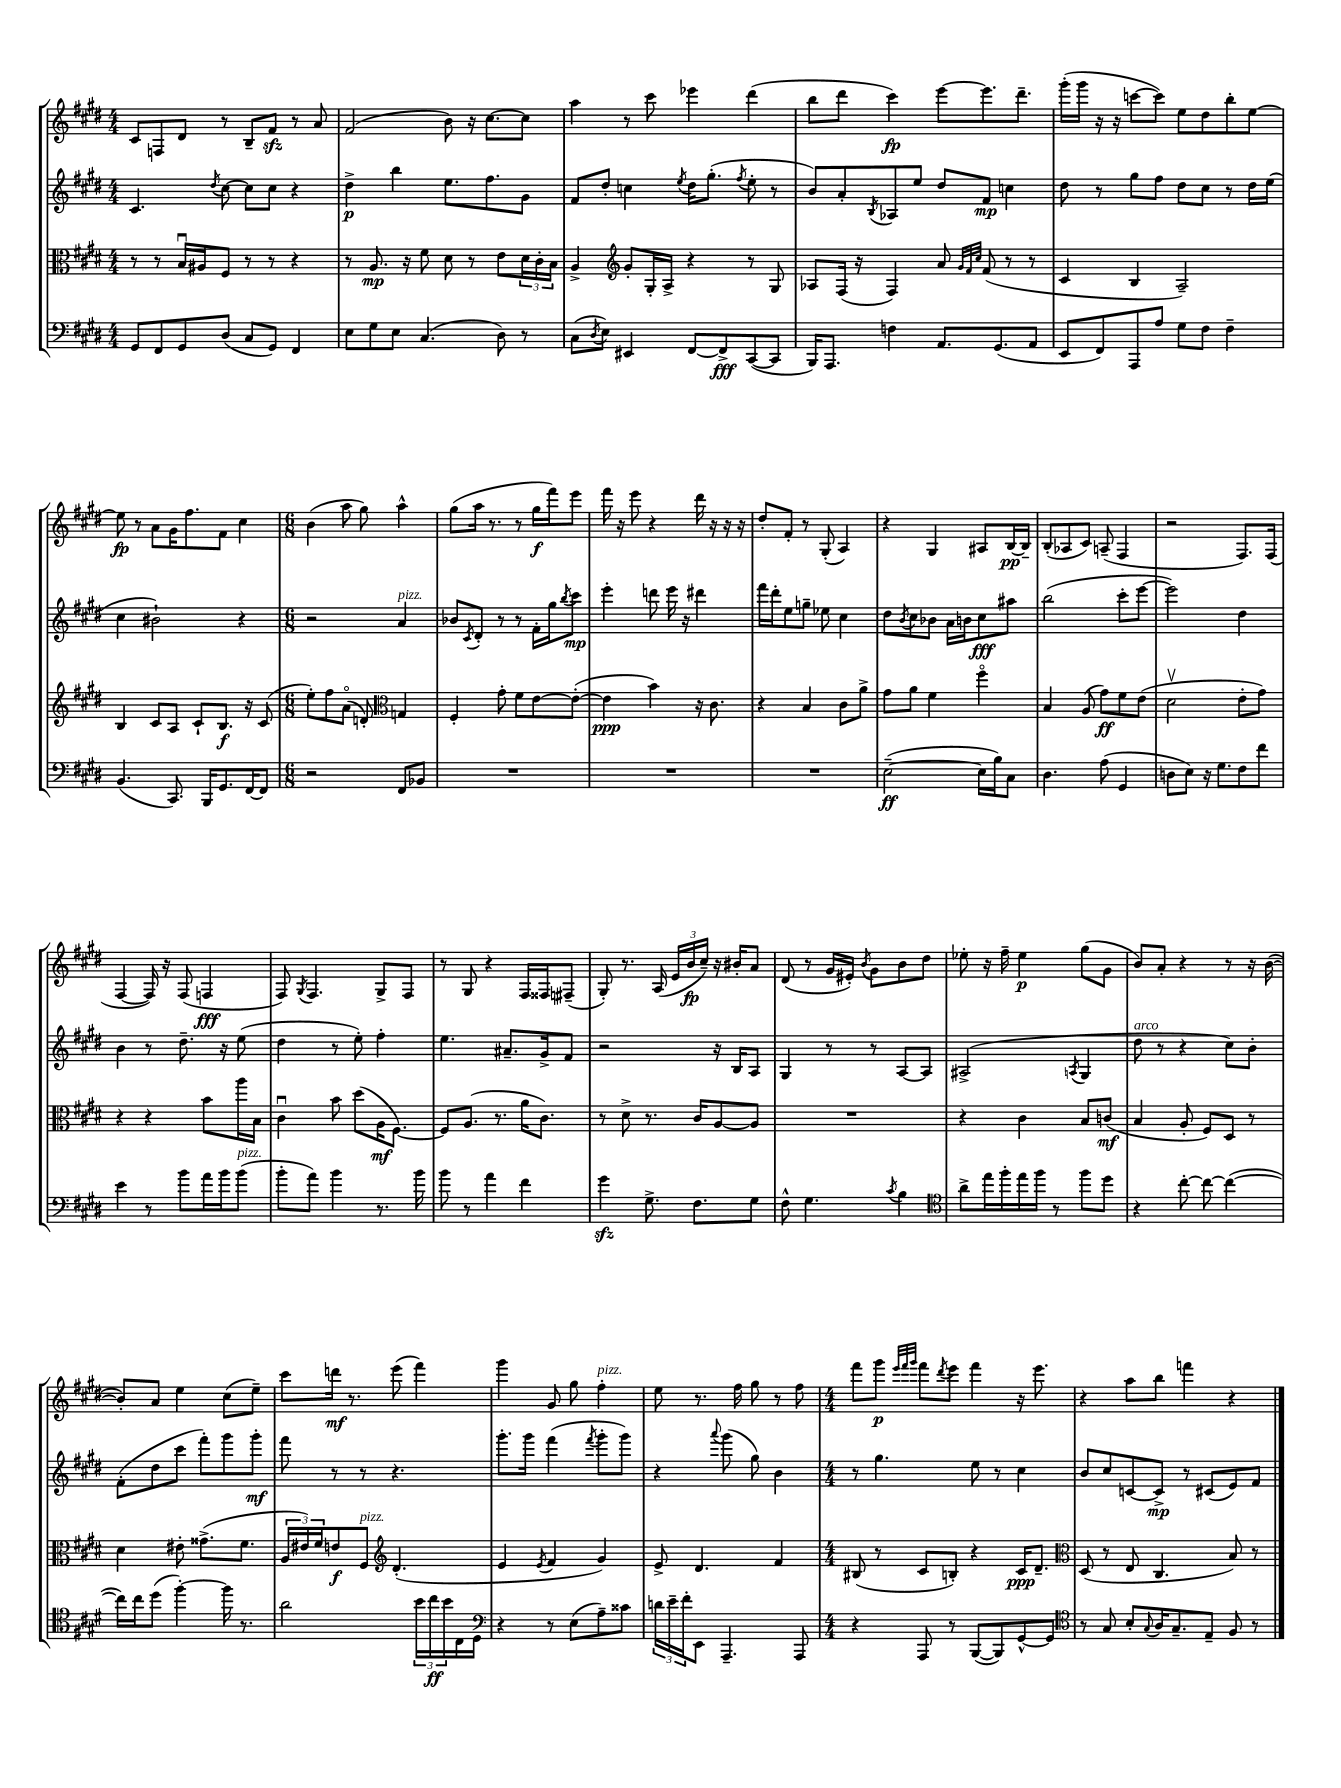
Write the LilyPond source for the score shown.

<<
\new StaffGroup <<
\new Staff = "s0" {
    \clef treble \key e \major \numericTimeSignature \time 4/4
    cis'8 f8 dis'8 r8 b8-- fis'8\sfz r8 a'8 |
    fis'2( b'8) r16 cis''8.~ cis''8 |
    a''4 r8 cis'''8 ees'''4 dis'''4( |
    b''8 dis'''8 cis'''4\fp) e'''8~ e'''8. dis'''8.-- |
    gis'''16-.( gis'''16 r16 r16 c'''8~ c'''8) e''8 dis''8 b''8-. e''8~ |
    e''8\fp r8 a'8 gis'16 fis''8. fis'8 cis''4 |
    \numericTimeSignature \time 6/8 b'4( a''8 gis''8) a''4-^ |
    gis''8( a''16 r8. r8 gis''16\f fis'''16) e'''8 |
    fis'''16 r16 e'''8 r4 dis'''16 r16 r16 r16 |
    dis''8-. fis'8-. r8 gis8-.( a4) |
    r4 gis4 ais8 b16~\pp b16-- |
    b8-.( aes8 cis'8) a8--( fis4 |
    r2 fis8.) fis16( |
    fis4~ fis16) r16 fis8( f4\fff |
    fis8) \acciaccatura { gis8 } fis4. gis8-> fis8 |
    r8 gis8 r4 fis16 fisis16 fis8--( |
    gis8-.) r8. a16( \tuplet 3/2 { e'16 b'16\fp cis''16--) } r16 bis'16-. a'8 |
    dis'8( r8 gis'16 eis'16-.) \acciaccatura { b'8 } gis'8 b'8 dis''8 |
    ees''8-. r16 fis''16-- ees''4\p gis''8( gis'8 |
    b'8) a'8-. r4 r8 r16 b'16~( |
    b'8-.) a'8 e''4 cis''8( e''8--) |
    cis'''8 d'''16\mf r8. e'''8( fis'''4) |
    gis'''4 gis'8 gis''8 fis''4-.^\markup { \italic "pizz." } |
    e''8 r8. fis''16 gis''8 r8 fis''8 |
    \numericTimeSignature \time 4/4 fis'''8 gis'''8\p \grace { e'''32 fis'''32 gis'''32 } fis'''8 \acciaccatura { dis'''8 } e'''8 fis'''4 r16 e'''8. |
    r4 a''8 b''8 f'''4 r4 \bar "|." |
}
\new Staff = "s1" {
    \clef treble \key e \major \numericTimeSignature \time 4/4
    cis'4. \acciaccatura { dis''8 } cis''8~ cis''8 cis''8 r4 |
    dis''4->\p b''4 e''8. fis''8. gis'8 |
    fis'8 dis''8-. c''4 \acciaccatura { e''8 } dis''16 gis''8.-.( \acciaccatura { fis''8 } e''8-. r8 |
    b'8) a'8-. \acciaccatura { b8 } aes8 e''8 dis''8 fis'8\mp c''4 |
    dis''8 r8 gis''8 fis''8 dis''8 cis''8 r8 dis''16 e''16( |
    cis''4 bis'2-!) r4 |
    \numericTimeSignature \time 6/8 r2 a'4^\markup { \italic "pizz." } |
    bes'8 \acciaccatura { cis'8 } dis'8-. r8 r8 fis'16-. gis''16 \acciaccatura { b''8 } cis'''8\mp |
    e'''4-. d'''8 e'''16 r16 dis'''4 |
    fis'''16 dis'''16-. e''8 g''8-- ees''8 cis''4 |
    dis''8 \acciaccatura { b'8 } cis''8 bes'8 a'16 b'16 cis''8\fff ais''8 |
    b''2( cis'''8-. e'''8~ |
    e'''2) dis''4 |
    b'4 r8 dis''8.-- r16 e''8( |
    dis''4 r8 e''8-.) fis''4-. |
    e''4. ais'8.-- gis'16-> fis'8 |
    r2 r16 b16 a8 |
    gis4 r8 r8 a8~ a8 |
    ais2->( \acciaccatura { a8 } gis4 |
    dis''8^\markup { \italic "arco" } r8 r4 cis''8) b'8-. |
    fis'8-.( dis''8 cis'''8 fis'''8-.) gis'''8 gis'''8-.\mf |
    fis'''8 r8 r8 r4. |
    gis'''8.-. gis'''16 fis'''4( \acciaccatura { fis'''8 } gis'''8-. gis'''8) |
    r4 \appoggiatura { a'''8 } gis'''8( gis''8) b'4 |
    \numericTimeSignature \time 4/4 r8 gis''4. e''8 r8 cis''4 |
    b'8 cis''8 c'8~ c'8->\mp r8 cis'8( e'8) fis'8 \bar "|." |
}
\new Staff = "s2" {
    \clef alto \key e \major \numericTimeSignature \time 4/4
    r8 r8 b16\downbow ais16 fis8 r8 r8 r4 |
    r8 a8.\mp r16 fis'8 dis'8 r8 e'8 \tuplet 3/2 { dis'16 cis'16-. b16 } |
    a4-> \clef treble gis'8-. gis16-. a16-> r4 r8 gis8 |
    aes8 fis16( r16 fis4) a'8 \grace { gis'32 fis'32 cis''32 } fis'8( r8 r8 |
    cis'4 b4 a2--) |
    b4 cis'8 a8 cis'8-! b8.\f r16 cis'8( |
    \numericTimeSignature \time 6/8 e''8-.) fis''8 a'8\flageolet( d'8-.) \clef alto g4 |
    fis4-. gis'8-. fis'8 e'8~ e'8~-.( |
    e'4\ppp b'4) r16 cis'8. |
    r4 b4 cis'8 a'8-> |
    gis'8 a'8 fis'4 fis''4\flageolet |
    b4 a8( gis'8\ff) fis'8 e'8( |
    dis'2\upbow e'8-. gis'8) |
    r4 r4 b'8 a''16 b16 |
    cis'4\downbow b'8 dis''8( a16\mf fis8.~) |
    fis8 a8.( r8. a'16 cis'8.) |
    r8 dis'8-> r8. cis'16 a8~ a8 |
    R2. |
    r4 cis'4 b8 c'8\mf( |
    b4 a8-. fis8) dis8 r8 |
    dis'4 eis'8-. gisis'8.->( fis'8. |
    \tuplet 3/2 { a16 eis'16) fis'16 } e'8\f fis8^\markup { \italic "pizz." } \clef treble dis'4.-.( |
    e'4 \acciaccatura { e'8 } fis'4 gis'4) |
    e'8-> dis'4. fis'4 |
    \numericTimeSignature \time 4/4 bis8( r8 cis'8 b8-.) r4 cis'16\ppp dis'8.-- |
    \clef alto dis8( r8 e8 cis4. b8) r8 \bar "|." |
}
\new Staff = "s3" {
    \clef bass \key e \major \numericTimeSignature \time 4/4
    gis,8 fis,8 gis,8 dis8( cis8 gis,8) fis,4 |
    e8 gis8 e8 cis4.( dis8) r8 |
    cis8( \acciaccatura { dis8 } e8) eis,4 fis,8~ fis,8->\fff cis,8~( cis,8 |
    b,,16) a,,8. f4 a,8. gis,8.( a,8 |
    e,8 fis,8) a,,8 a8 gis8 fis8 fis4-- |
    b,4.( cis,8.) b,,16 gis,8. fis,16~ fis,8 |
    \numericTimeSignature \time 6/8 r2 fis,8 bes,8 |
    R2. |
    R2. |
    R2. |
    e2~--\ff( e16 b16) cis8 |
    dis4. a8( gis,4 |
    d8 e8) r16 gis8. fis8 fis'8 |
    e'4 r8 b'8 a'16 b'16 b'8^\markup { \italic "pizz." }( |
    b'8-. a'8) b'4 r8. b'16 |
    b'8 r8 a'4 fis'4 |
    gis'4\sfz gis8.-> fis8. gis8 |
    fis8-^ gis4. \acciaccatura { cis'8 } b4 |
    \clef tenor a'8-> e''16 fis''16-. e''16 fis''16 r8 fis''8 dis''8 |
    r4 cis''8~-. cis''8~ cis''4~( |
    cis''16) cis''16 dis''8( fis''4~-.) fis''16 r8. |
    a'2 \tuplet 3/2 { b'16 cis''16\ff b'16 } cis16 dis16 |
    \clef bass r4 r8 e8( a8--) cisis'8 |
    \tuplet 3/2 { d'16 e'16-- fis'16-. } e,8 a,,4.-- a,,8 |
    \numericTimeSignature \time 4/4 r4 a,,8 r8 b,,8~( b,,8) gis,8~-^ gis,8 |
    \clef tenor r8 gis8 b8-. \appoggiatura { gis8 } a16 gis8.-- e8-- fis8 r8 \bar "|." |
}
>>
>>
\layout { \context { \Score \remove "Bar_number_engraver" } }
